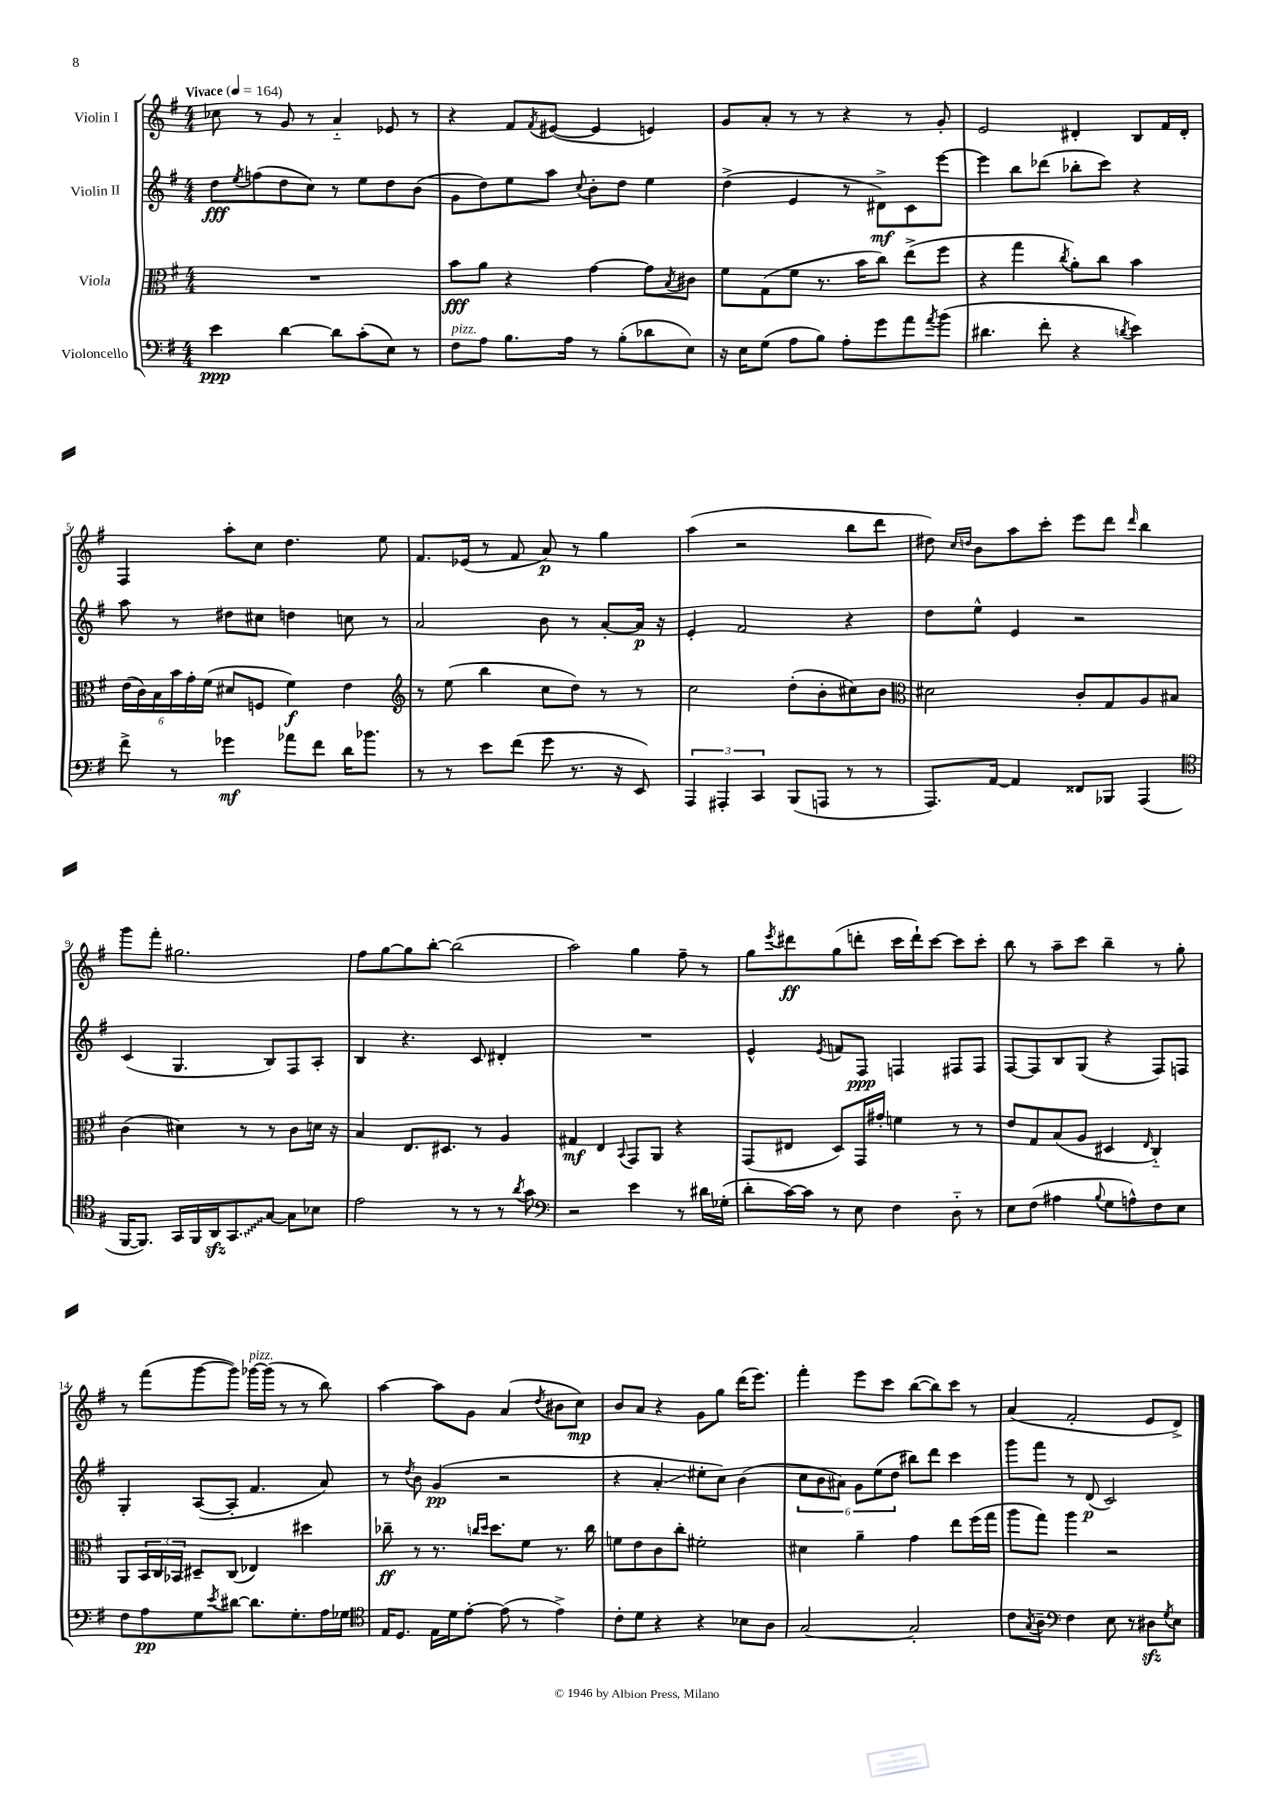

**kern	**kern	**kern	**kern
*staff4	*staff3	*staff2	*staff1
*clefF4	*clefC3	*clefG2	*clefG2
*k[f#]	*k[f#]	*k[f#]	*k[f#]
*M4/4	*M4/4	*M4/4	*M4/4
*MM164	*MM164	*MM164	*MM164
4e	1r	8dd	8cc-
.	.	8qee	.
.	.	(8ff	8r
[4d	.	8dd	8g
.	.	8cc)	8r
8d]	.	8r	4a'~
(8c'	.	8ee	.
8E)	.	8dd	8e-
8r	.	(8b	8r
=	=	=	=
8F#	8b	8g	4r
8A	8a	8dd)	.
8.B	4r	8ee	8f#
.	.	.	8qf#
.	.	8aa	([8e#
16A	.	.	.
.	.	8qqcc	.
8r	[4g	8b'	4e#]
(8B'	.	8dd	.
8d-	8g]	4ee	4e)
.	8qB	.	.
8E)	8c#	.	.
=	=	=	=
16r	8f#	(4dd^	8g
16E	.	.	.
(8G	(8G	.	8a'
8A	8f#	4e	8r
8B)	8.r	.	8r
8A'	.	8r	4r
.	16b	.	.
8g	8cc)	8d#^)	.
8a	(8ee^	8c	8r
8qa	.	.	.
(8b	8ff#	[8eee	8g'
=	=	=	=
4.d#	4r	4eee]	2e
.	4gg	8bb	.
8f#'	.	(8ddd-	.
.	8qcc	.	.
4r	8a')	8bb-'	4d#'
.	8cc	8ccc)	.
8qd	.	.	.
4e)	4b	4r	8B
.	.	.	16f#
.	.	.	16d#'
=	=	=	=
8f#^	(24e	8aa	4F#
.	24c)	.	.
.	24B	.	.
8r	24b	8r	.
.	24g'	.	.
.	(24f#	.	.
4g-	8d#	8dd#	8aa'
.	8F	8cc#	8cc
8a-	4f#)	4dd	4.dd
8f#	.	.	.
16d	4e	8cc	.
8.b-	.	.	.
.	.	8r	8ee
=	=	=	=
*	*clefG2	*	*
8r	8r	2a	8.f#
8r	(8ee	.	.
.	.	.	(16e-
8e	4bb	.	8r
(8f#	.	.	8f#
8g	8cc	8b	8a)
8.r	8dd)	8r	8r
.	8r	[8a'	4gg
16r	.	.	.
8EE)	8r	16a]	.
.	.	16r	.
=	=	=	=
6AAA	2cc	4e'	(4aa
6AAA#'	.	.	.
.	.	2f#	2r
6CC	.	.	.
(8BBB	(8dd'	.	.
8AAA	8b'	.	.
8r	8cc#)	4r	8bb
8r	8b	.	8ddd
=	=	=	=
*	*clefC3	*	*
8.AAA)	2d#	8dd	8dd#)
.	.	.	16qqcc
.	.	.	16qqdd
.	.	8ee^^	8b
[16AA	.	.	.
4AA]	.	4e	8aa
.	.	.	8ccc'
8FF##	8c'	2r	8eee
8BBB-	8G	.	8ddd
.	.	.	16qqddd
(4AAA	8A	.	4bb
.	8B#	.	.
=	=	=	=
*clefC4	*	*	*
[16FF#	(4c	(4c	8ggg
8.FF#])	.	.	.
.	.	.	8fff#'
16GG	4d#)	4.G	2.gg#
16FF#	.	.	.
16AA	.	.	.
8.GG	.	.	.
.	8r	.	.
[8G	8r	8B)	.
8G]	8c	8F#	.
8B-	16d	8A'	.
.	16r	.	.
=	=	=	=
2e	4B	4B	8ff#
.	.	.	[8gg
.	8.E	4.r	8gg]
.	.	.	[8bb'
.	8.D#	.	.
8r	.	.	(2bb]
8r	8r	8c	.
8r	4A	4d#'	.
8qa	.	.	.
8g	.	.	.
=	=	=	=
*clefF4	*	*	*
2r	4G#	1r	2aa)
.	4E	.	.
.	8qqBB	.	.
4e	8GG	.	4gg
.	8AA	.	.
8r	4r	.	8ff#~
16d#	.	.	8r
(16G-'	.	.	.
=	=	=	=
8d'	(8GG	4e^^	8gg
.	.	.	8qeee
[16c)	8E#	.	8ddd#
16c]	.	.	.
.	.	8qe	.
8r	8D)	8f	(8gg
8E	16GG	8F#	8ddd'
.	16g#'	.	.
4F#	4f	4F	16ccc
.	.	.	16ddd`)
.	.	.	[8ccc
8D'~	8r	8F#	8ccc]
8r	8r	8F#	8ccc'
=	=	=	=
8E	8e	[8F#	8bb
(8F#	8G	8F#]	8r
4A#	(8B	8B	8aa~
.	8A	(8G	8ccc
8qqB	.	.	.
8G	4D#	4r	4bb~
8A^^)	.	.	.
.	16qqE	.	.
8F#	4C'~)	8F#)	8r
8E	.	8F	8gg'
=	=	=	=
8F#	8AA	4G'	8r
8A	24BB	.	(8fff#
.	24C	.	.
.	24BB-	.	.
8G	8D#~	([8A	[8ggg
8qe	.	.	.
[8d#	(8C	8A']	8ggg])
8.d#]	4E-)	4.f#	[16ggg-
.	.	.	(16ggg-]
.	.	.	8r
8.G'	.	.	.
.	4dd#	.	8r
16A	.	8a)	8bb)
16G-	.	.	.
=	=	=	=
*clefC4	*	*	*
16E	8cc-~	8r	[4aa
8.D	.	.	.
.	.	8qdd	.
.	8r	8b	.
16E	8.r	(4g	8aa]
16d	.	.	.
[8e'	.	.	8g
.	16qqcc	.	.
.	16qqdd	.	.
.	8.dd	.	.
(8e]	.	2r	(4a
8r	8f#	.	.
.	.	.	8qdd
4e^)	8.r	.	8b#
.	.	.	8cc)
.	16cc	.	.
=	=	=	=
8c'	8f	4r	8b
8d	8e	.	8a
4r	8c	4a'	4r
.	8cc'	.	.
4r	2f#'	8ee#'	8g
.	.	8cc)	8gg
8B-	.	(4b	(16ddd
.	.	.	8.eee)
8A	.	.	.
=	=	=	=
[2G	4d#	12cc	4fff#'
.	.	12b	.
.	.	12a#)	.
.	4a~	12g	8eee
.	.	(12ee	.
.	.	.	8ccc
.	.	12dd	.
2G']	4g	8bb#)	([8bb
.	.	8ddd	8bb])
.	8ee	4ccc	8ccc
.	(16ff#	.	8r
.	16gg	.	.
=	=	=	=
8c	8aa	8ggg	(4a
8qG	.	.	.
8A~	8gg)	8fff#	.
*clefF4	*	*	*
4F#	4aa	8r	2f#'
.	.	(8d	.
8E	2r	2c)	.
8r	.	.	.
8D#	.	.	8e
8qG	.	.	.
8E	.	.	8d^)
==	==	==	==
*-	*-	*-	*-
